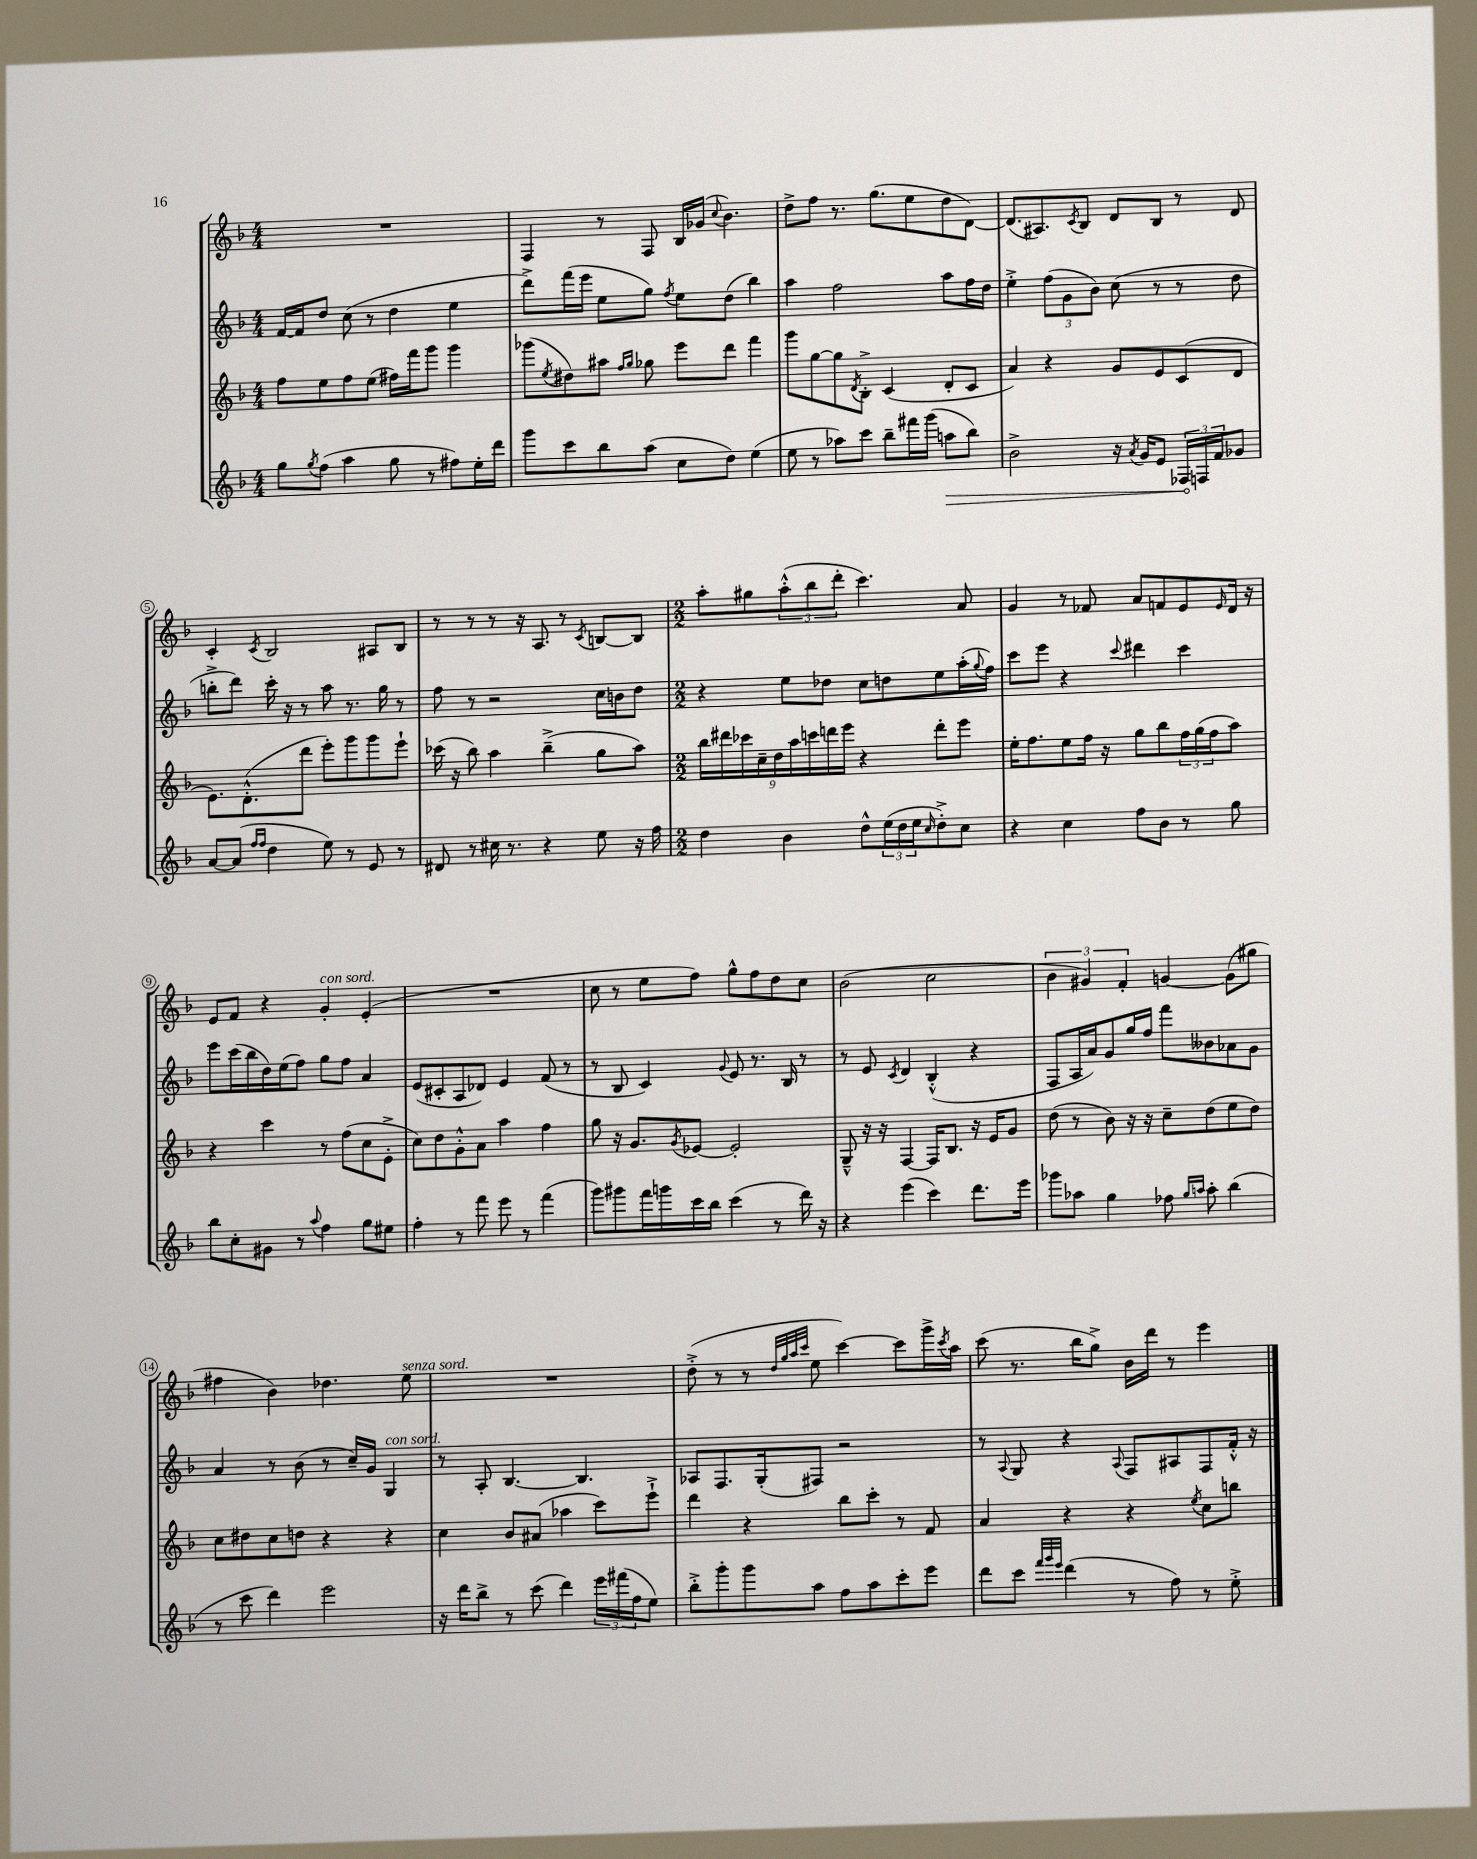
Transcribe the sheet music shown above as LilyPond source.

<<
\new StaffGroup <<
\new Staff = "s0" {
    \clef treble \key f \major \numericTimeSignature \time 4/4
    R1 |
    f4 r8 f8 bes16 ges'16( \appoggiatura { c''8 } bes'4.) |
    d''8-> f''8 r8. g''8.( e''8 d''8 d'8~) |
    d'8.( ais8.) \acciaccatura { c'8 } bes8 d'8 bes8 r8 d'8 |
    c'4-. \acciaccatura { c'8 } bes2 ais8 bes8 |
    r8 r8 r8 r16 a8. r8 \acciaccatura { c'8 } b8~ b8 |
    \numericTimeSignature \time 2/2 a''8-. gis''8 \tuplet 3/2 { a''8-.-^( bes''8 d'''8-. } c'''4.) a'8 |
    g'4 r8 fes'8 a'8 f'8 e'8 \grace { e'16 } d'16 r16 |
    e'8 f'8 r4 g'4-.^\markup { \italic "con sord." } e'4-.( |
    R1 |
    c''8 r8 e''8 f''8) g''8-^ f''8 d''8 c''8 |
    bes'2( c''2 |
    \tuplet 3/2 { bes'4 gis'4) f'4-. } g'4~ g'8( gis''8 |
    fis''4 bes'4) des''4. e''8^\markup { \italic "senza sord." } |
    R1 |
    d''8-.->( r8 r8 \grace { d''32 g''32 a''32 c'''32 } e''8 c'''4~) c'''8 g'''16-> \acciaccatura { c'''8 } a''16 |
    c'''8( r8. bes''16 g''8->) bes'16 d'''16 r8 e'''4 \bar "|." |
}
\new Staff = "s1" {
    \clef treble \key f \major \numericTimeSignature \time 4/4
    f'16~ f'16 d''8 c''8( r8 d''4 e''4 |
    d'''8->) f'''16( e'''16 e''8 g''8) \acciaccatura { f''8 } e''8 d''8( bes''4) |
    a''4 f''2 a''8 f''16 d''16 |
    e''4-.-> \tuplet 3/2 { f''8( g'8 bes'8) } c''8( r8 r8 d''8 |
    b''8-.-> d'''8) c'''16-. r16 r8 a''8 r8. g''16 r8 |
    f''8 r8 r2 c''16 b'16 d''8 |
    \numericTimeSignature \time 2/2 r4 e''8 des''8 c''8 d''8 e''8 a''16-.( \appoggiatura { g''8 } f''16) |
    c'''8 e'''8 r4 \appoggiatura { c'''8 } dis'''4 c'''4 |
    e'''8 c'''16( bes''16 d''16) e''16( f''8) g''8 f''8 a'4 |
    e'8( cis'8-. a8 des'8) e'4 f'8( r8 |
    r8 bes8 c'4) \appoggiatura { g'8 } e'8 r8. bes16 r8 |
    r8 e'8 \acciaccatura { c'8 } d'4 bes4-.-^( r4 |
    f8 a16 a'16) g'8 g''16 f''16 f'''8 beses'8 aes'8 g'8 |
    a'4 r8 bes'8( r8 c''16--) g'16 g4^\markup { \italic "con sord." } |
    r8 a8-. bes4.~ bes4. |
    aes8 f8. g16-.( fis8) r2 |
    r8 \appoggiatura { a8 } g8 r4 \appoggiatura { a8 } f8 ais8 f8 f'16-.-^ r16 \bar "|." |
}
\new Staff = "s2" {
    \clef treble \key f \major \numericTimeSignature \time 4/4
    f''8 e''8 f''8 e''8( fis''16) f'''16 g'''8 g'''4 |
    ges'''8( \acciaccatura { e''8 } dis''8) ais''8 \grace { f''16 g''16 } ges''8 e'''8 d'''8 f'''4 |
    g'''8 g''8~ g''8 \acciaccatura { d'8 } bes8-.-> c'4( d'8-. c'8 |
    a'4) r4 g'8 e'8 c'8( d'8 |
    e'8.) d'8.-.-^( d'''8 e'''8-.) g'''8 g'''8 e'''8-! |
    ces'''16( r16 bes''8) a''4 bes''4--->( g''8 a''8) |
    \numericTimeSignature \time 2/2 \tuplet 9/8 { bes''16 dis'''16 ces'''16 c''16-- d''16 a''16 c'''16 d'''16 e'''16 } r4 d'''8-. e'''8 |
    e''16-. f''8. e''8 f''16 r16 g''8 bes''8 \tuplet 3/2 { f''16 g''16( f''16 } a''8) |
    r4 c'''4 r8 f''8( c''8 e'8-.-> |
    c''8) d''8 g'8-.-^ a'8 a''4 f''4 |
    g''8 r16 g'8. \acciaccatura { g'8 } ees'8~ ees'2-. |
    g8---^ r16 r16 f4~ f16 bes8. r16 e'16 g'8 |
    d''8( r8 bes'8) r16 r16 c''8-- d''8( e''8 d''8) |
    c''8 dis''8 c''8 d''8 r4 r4 |
    c''4 bes'8 ais'8( aes''4 c'''8) e'''8-!-> |
    d'''4 r4 bes''8 c'''8-. r8 f'8 |
    a'4 r4 r4 \acciaccatura { e''8 } c''8 b''8 \bar "|." |
}
\new Staff = "s3" {
    \clef treble \key f \major \numericTimeSignature \time 4/4
    g''8 \acciaccatura { g''8 } f''8( a''4 g''8 r8 fis''8) e''16-. d'''16 |
    g'''8 c'''8 bes''8 a''8( c''8 d''8) e''4( |
    e''8 r8 aes''8) c'''8 bes''8-- fis'''16 g'''16( \once \override Hairpin.circled-tip = ##t a''8\> bes''8) |
    bes'2-> r16 \acciaccatura { a'8 } g'16 e'8 \tuplet 3/2 { fes16\! f16 f'16 } ges'8 |
    a'8~ a'8( \grace { f''16 f''16 } d''4 e''8) r8 e'8 r8 |
    dis'8 r8 cis''16 r8. r4 e''8 r16 f''16 |
    \numericTimeSignature \time 2/2 d''4 bes'4 d''8-^ \tuplet 3/2 { e''16( d''16 e''16 } \grace { c''16 } d''8-.->) c''8 |
    r4 c''4 f''8 bes'8 r8 g''8 |
    bes''8 c''8-. gis'8 r8 \appoggiatura { a''8 } f''4 g''8 eis''8 |
    f''4-. r8 f'''8 e'''8 r8 f'''4( |
    g'''8) gis'''8 f'''16 g'''16 c'''16 bes''16 c'''4( r8 d'''16) r16 |
    r4 e'''4( c'''4) d'''8. e'''16 |
    ges'''8 aes''8 g''4 fes''8 \grace { g''16 a''16 } a''8-. bes''4( |
    r8 c'''8 d'''4) e'''2 |
    r16 d'''16 bes''8-> r8 c'''8( d'''4) \tuplet 3/2 { e'''16 fis'''16( f''16 } e''8) |
    bes''8-.-> g'''8-. g'''8 a''8 f''8 a''8 c'''8-. e'''8 |
    d'''8 c'''8 \grace { f'''32 g'''32 e'''32 } d'''4( r8 f''8) r8 e''8-.-> \bar "|." |
}
>>
>>
\layout { \context { \Score \override BarNumber.stencil = #(make-stencil-circler 0.1 0.3 ly:text-interface::print) } }
